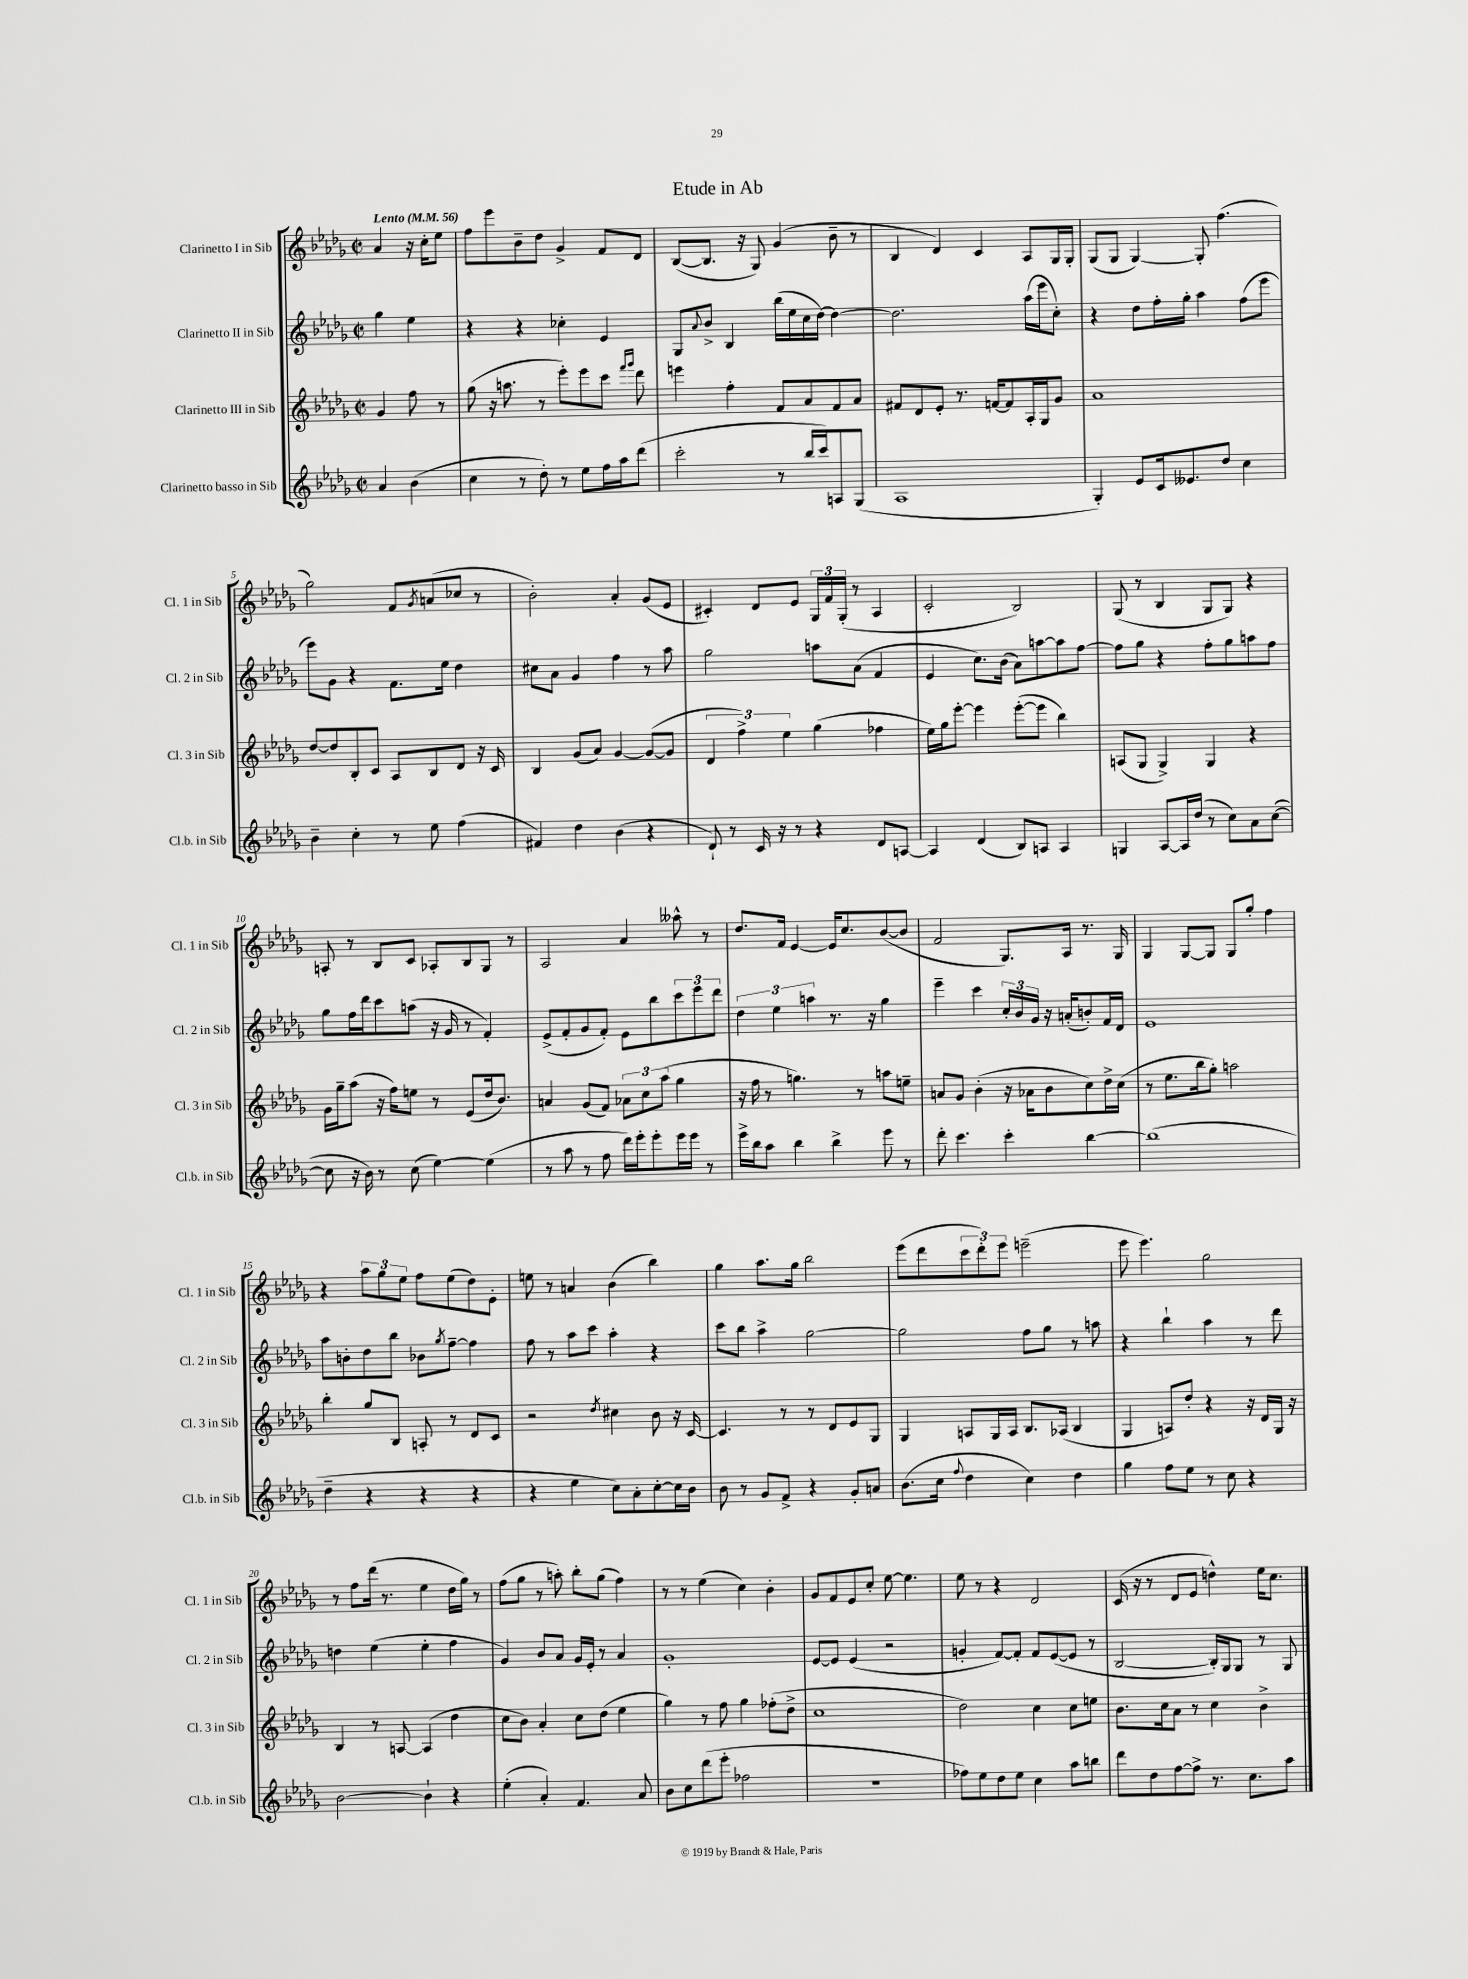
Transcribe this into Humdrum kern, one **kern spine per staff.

**kern	**kern	**kern	**kern
*staff4	*staff3	*staff2	*staff1
*clefG2	*clefG2	*clefG2	*clefG2
*k[b-e-a-d-g-]	*k[b-e-a-d-g-]	*k[b-e-a-d-g-]	*k[b-e-a-d-g-]
*M2/2	*M2/2	*M2/2	*M2/2
*met(c|)	*met(c|)	*met(c|)	*met(c|)
*MM56	*MM56	*MM56	*MM56
4a-/	4g-/	4gg-\	4a-/
(4b-\	8ff\	4ee-\	16r
.	.	.	16cc'\LK
.	8r	.	8ee-\J
=	=	=	=
4cc\	(8gg-\	4r	8ff\L
.	16r	.	8eee-\
.	8.aa\	.	.
8r	.	4r	8b-~\
8dd-'\)	8r	.	8dd-\J
8r	8eee-'\L)	4cc-'\	4g-^/
8ee-\L	8eee-\	.	.
16ff\L	8ccc\J	4e-/	8f/L
16aa-\J	.	.	.
.	16qqfff/LL	.	.
.	16qqggg-/JJ	.	.
(8ddd-\J	8ddd-\	.	8d-/J
=	=	=	=
2ccc'\	4eee\	8G-/L	([8B-/L
.	.	8qqa-/	.
.	.	8b-^/J	8.B-/]J
.	4ff'\	4B-/	.
.	.	.	16r
.	.	.	8G-/)
8r	8f/L	(16bb-\LL	(4g-/
.	.	16ee-\	.
16bb-/LL	8a-/	16cc\	.
16ccc/J)	.	[16dd-\JJ)	.
8A/	8f/	4dd-\_	8b-~\
(8G-/J	8a-/J	.	8r
=	=	=	=
1A-	8f#/L	2.dd-\]	4B-/
.	8d-/	.	.
.	8e-'/J	.	4d-/)
.	8.r	.	.
.	.	.	4c/
.	[16f/LK	.	.
.	8f/]	.	.
.	16A-'/L	(16aa-\LL	8A-/L
.	16G-/J	16eee-\J	.
.	8g-/J	8cc'\J)	16G-/L
.	.	.	16G-'/JJ
=	=	=	=
4G-'/)	1a-	4r	(8G-/L
.	.	.	8G-/J
8e-/L	.	8dd-\L	[4G-/)
16c/k	.	16ff'\L	.
8.e--/	.	16gg-'\JJ	.
.	.	4aa-\	8G-'/]
8dd-/J	.	.	(4.ff\
4cc\	.	(8ff\L	.
.	.	8eee-\J	.
=	=	=	=
4b-~\	[8dd-/L	8eee-\L)	2gg-\)
.	8dd-/]	8g-\J	.
4cc'\	8B-'/	4r	.
.	8c/J	.	.
8r	8A-/L	8.f\L	8f/L
.	.	.	8qg-/
8ee-\	8B-/	.	(8a/
.	.	16ee-\Jk	.
(4ff\	8d-/J	4dd-\	8cc-/J
.	16r	.	8r
.	16c/	.	.
=	=	=	=
4f#/)	4B-/	8cc#\L	2b-'\)
.	.	8a-\J	.
4dd-\	(8g-/L	4g-/	.
.	8a-/J)	.	.
(4b-\	[4g-/	4ff\	4a-'/
4r	(8g-/_L	8r	(8g-/L
.	8g-/]J	8aa-\	8e-/J
=	=	=	=
8d-`/)	6d-/	2gg-\	4c#'/)
8r	.	.	.
.	6ff^\)	.	.
16c/	.	.	8d-/L
16r	.	.	.
.	6ee-\	.	.
8r	.	.	8e-/J
4r	(4gg-\	8aa\L	24G-/LL
.	.	.	24f/
.	.	.	(24G-'/JJ
.	.	(8a-\J	8r
8d-/L	4ff-\	4f/	4A-/
[8A/J	.	.	.
=	=	=	=
4A/]	16ee-\LL)	4e-/	2c'/
.	16gg-\J	.	.
.	[8eee-'\J	.	.
(4d-/	4eee-\]	8.cc\L)	.
.	.	(16b-\Jk	.
8B-/L)	([8eee-'\L	8a-\L)	2B-/)
8A/J	8eee-\]J	[8aa\	.
4A/	4bb-\)	8aa\]	.
.	.	[8ff\J	.
=	=	=	=
4G/	(8A/L	8ff\]L	(8G-/
.	8G-/J	8gg-\J	8r
[8A-/L	4G-^/)	4r	4B-/
16A-/]L	.	.	.
(16dd-/JJ	.	.	.
8r	4G-/	8ff'\L	8G-/L
8cc\L)	.	8gg-\	8G-/J)
8a-\	4r	8aa\	4r
([8cc\J	.	8ff\J	.
=	=	=	=
8cc\]	16g-\LL	8gg-\L	8A'/
.	16gg-~\J	.	.
16r	(8aa-\J	16ff\L	8r
16b-\)	.	16ddd-\J	.
8r	16r	8ccc\	8B-/L
.	16ff\LK)	.	.
(8cc\	8ee\J	(8aa\J	8c/J
[4ee-\)	8r	16r	8A-'/L
.	.	16g-/	.
.	(8e-/L	8r	8B-/
(4ee-\]	16dd-/k	4f'/)	8G-/J
.	8.b-/J)	.	.
.	.	.	8r
=	=	=	=
8r	4a/	(8e-^/L	2A-/
8aa-\	.	8f'/	.
8r	(8g-/L	8g-/	.
8ff\	8f/J)	8f'/J)	.
16ddd-\LL)	12a-\L	8e-\L	4a-/
16eee-'\J	.	.	.
.	12cc\	.	.
8eee-'\	.	8bb-\	.
.	(12aa-\J	.	.
16eee-\L	4gg-\	12ccc\	8aa--^^\
16eee-\JJ	.	.	.
.	.	12eee-\	.
8r	.	.	8r
.	.	12ddd-\J	.
=	=	=	=
16eee-^\LL	16r	6dd-\	8.dd-/L
16bb-\J	16ff\	.	.
8aa-\J	8r	.	.
.	.	6ee-\	.
.	.	.	16f/Jk
4bb-\	4.gg\)	.	[4e-/
.	.	6aa\	.
4bb-^\	.	8.r	16e-/]LK
.	.	.	8.cc/
.	8r	.	.
.	.	16r	.
8eee-\	8aa\L	4gg-\	([8b-/
8r	8ee~\J	.	8b-/]J
=	=	=	=
8ddd-'\	8a/L	4eee-~\	2f/
4.ccc\	8g-/J	.	.
.	(4b-'\	4ccc\	.
4ccc'\	16r	24cc'/LL	8.G-/L)
.	.	24b-/	.
.	16a-\LK	.	.
.	.	24g-/JJ	.
.	8b-\	16r	.
.	.	(16a'/LK	16A-/Jk
[4bb-\	8cc\)	8b'/)	8.r
.	16dd-^\L	16f/L	.
.	(16cc\JJ	16d-/JJ	16G-/
=	=	=	=
(1bb-]	8r	1e-	4G-/
.	8.ee-\L	.	.
.	.	.	[8G-/L
.	16bb-\k	.	.
.	8gg-'\J)	.	8G-/]J
.	2aa\	.	8G-/L
.	.	.	8gg-'/J
.	.	.	4ff\
=	=	=	=
4dd-~\	4bb-'\	8aa-\L	4r
.	.	8b'\	.
4r	8gg-/L	8dd-\	12aa-\L
.	.	.	12gg-\
.	8B-/J	8bb-\J	.
.	.	.	12ee-\J
4r	8A'/	8b-\L	8ff\L
.	.	8qgg-/	.
.	8r	[8ff~\J	(8ee-\
4r	8d-/L	4ff\]	8dd-\)
.	8c/J	.	8e-'\J
=	=	=	=
4r	2r	8ff\	8ee\
.	.	8r	8r
4ee-\	.	8aa-\L	4a/
.	.	8ccc\J	.
.	8qdd-/	.	.
8cc\L)	4cc#\	4aa-'\	(4b-\
8a-'\	.	.	.
[8cc'\	8b-\	4r	4bb-\)
16cc\]L	16r	.	.
16b-\JJ	[16c/	.	.
=	=	=	=
8b-\	4.c/]	8ccc\L	4gg-\
8r	.	8bb-\J	.
8g-/L	.	4aa-^\	8.aa-\L
8f^/J	8r	.	.
.	.	.	16gg-\Jk
4r	8r	[2gg-\	2bb-\
.	8d-/L	.	.
8g-'/L	8e-/	.	.
8a/J	8G-/J	.	.
=	=	=	=
(8.b-\L	4G-/	2gg-\]	(8eee-\L
.	.	.	8ddd-\
16cc\Jk	.	.	.
8qqff/	.	.	.
4dd-\	8A/L	.	12ccc\
.	.	.	12ddd-'\)
.	16G-/L	.	.
.	.	.	12eee-\J
.	16A/JJ	.	.
4cc\)	8.B-/L	8ff\L	(2eee~\
.	.	8gg-\J	.
.	(16A-/Jk	.	.
4dd-\	4B-/	8r	.
.	.	8aa\	.
=	=	=	=
4gg-\	4G-/	4r	8eee-\
.	.	.	4.eee-\)
8ff\L	8A/L)	4bb-`\	.
8ee-\J	8dd-'/J	.	.
8r	4r	4aa-\	2gg-\
8cc\	.	.	.
4r	16r	8r	.
.	16d-/LL	.	.
.	16G-/JJ	8ddd-\	.
.	16r	.	.
=	=	=	=
[2b-\	4B-/	4dd\	8r
.	.	.	8ff\L
.	8r	(4ee-\	(16ddd-\Jk
.	.	.	8.r
.	[8A/	.	.
4b-`\]	(4A/]	4ee-'\	4ee-\
4r	4dd-\	4ff\	16dd-\LL
.	.	.	16gg-\JJ)
.	.	.	8r
=	=	=	=
(4ee-'\	8cc\L	4g-/)	(8ff\L
.	8b-\J)	.	8gg-\J
4a-'/)	4a-'/	8b-/L	8r
.	.	8a-/J	8aa'\)
4.f/	8cc\L	16g-/LL	8bb-'\L
.	.	16e-'/JJ	.
.	(8dd-\J	8r	(8gg-\J
.	4ee-\	4a-/	4ff\)
8a-/	.	.	.
=	=	=	=
8b-\L	4gg-\)	1g-'	8r
8cc\	.	.	8r
(8ddd-\	8r	.	(4ee-\
8eee-'\J	8ff\	.	.
2ff-\	4gg-\	.	4cc\)
.	(8ff-'\L	.	4b-'\
.	8dd-^\J	.	.
=	=	=	=
1r	1cc	[8e-/L	8g-/L
.	.	8e-/]J	8f/
.	.	(4e-/	8e-/
.	.	.	8cc'/J
.	.	2r	[8ee-\
.	.	.	4.ee-\]
=	=	=	=
8ff-\L)	2dd-\)	4g'/	8ee-\
8ee-\	.	.	8r
8dd-\	.	[8f/L)	4r
8ee-\J	.	8f'/]J	.
4cc\	4cc\	8f/L	2d-/
.	.	([8e-/	.
8aa-\L	8cc\L	8e-/]J	.
8bb\J	8ee\J	8r	.
=	=	=	=
8ddd-\L	8.b-\L	[2B-/	(16c/
.	.	.	16r
8dd-\	.	.	8r
.	16cc\k	.	.
[8ff\	8a-\J	.	8d-/L
8ff^\]J	8r	.	8e-/J
8.r	4cc\	16B-'/]LL)	4dd^^\)
.	.	16G-/J	.
.	.	8G-/J	.
8.cc\L	.	.	.
.	4b-^\	8r	16ee-\LK
.	.	.	8.cc\J
8aa-\J	.	8G-/	.
==	==	==	==
*-	*-	*-	*-
